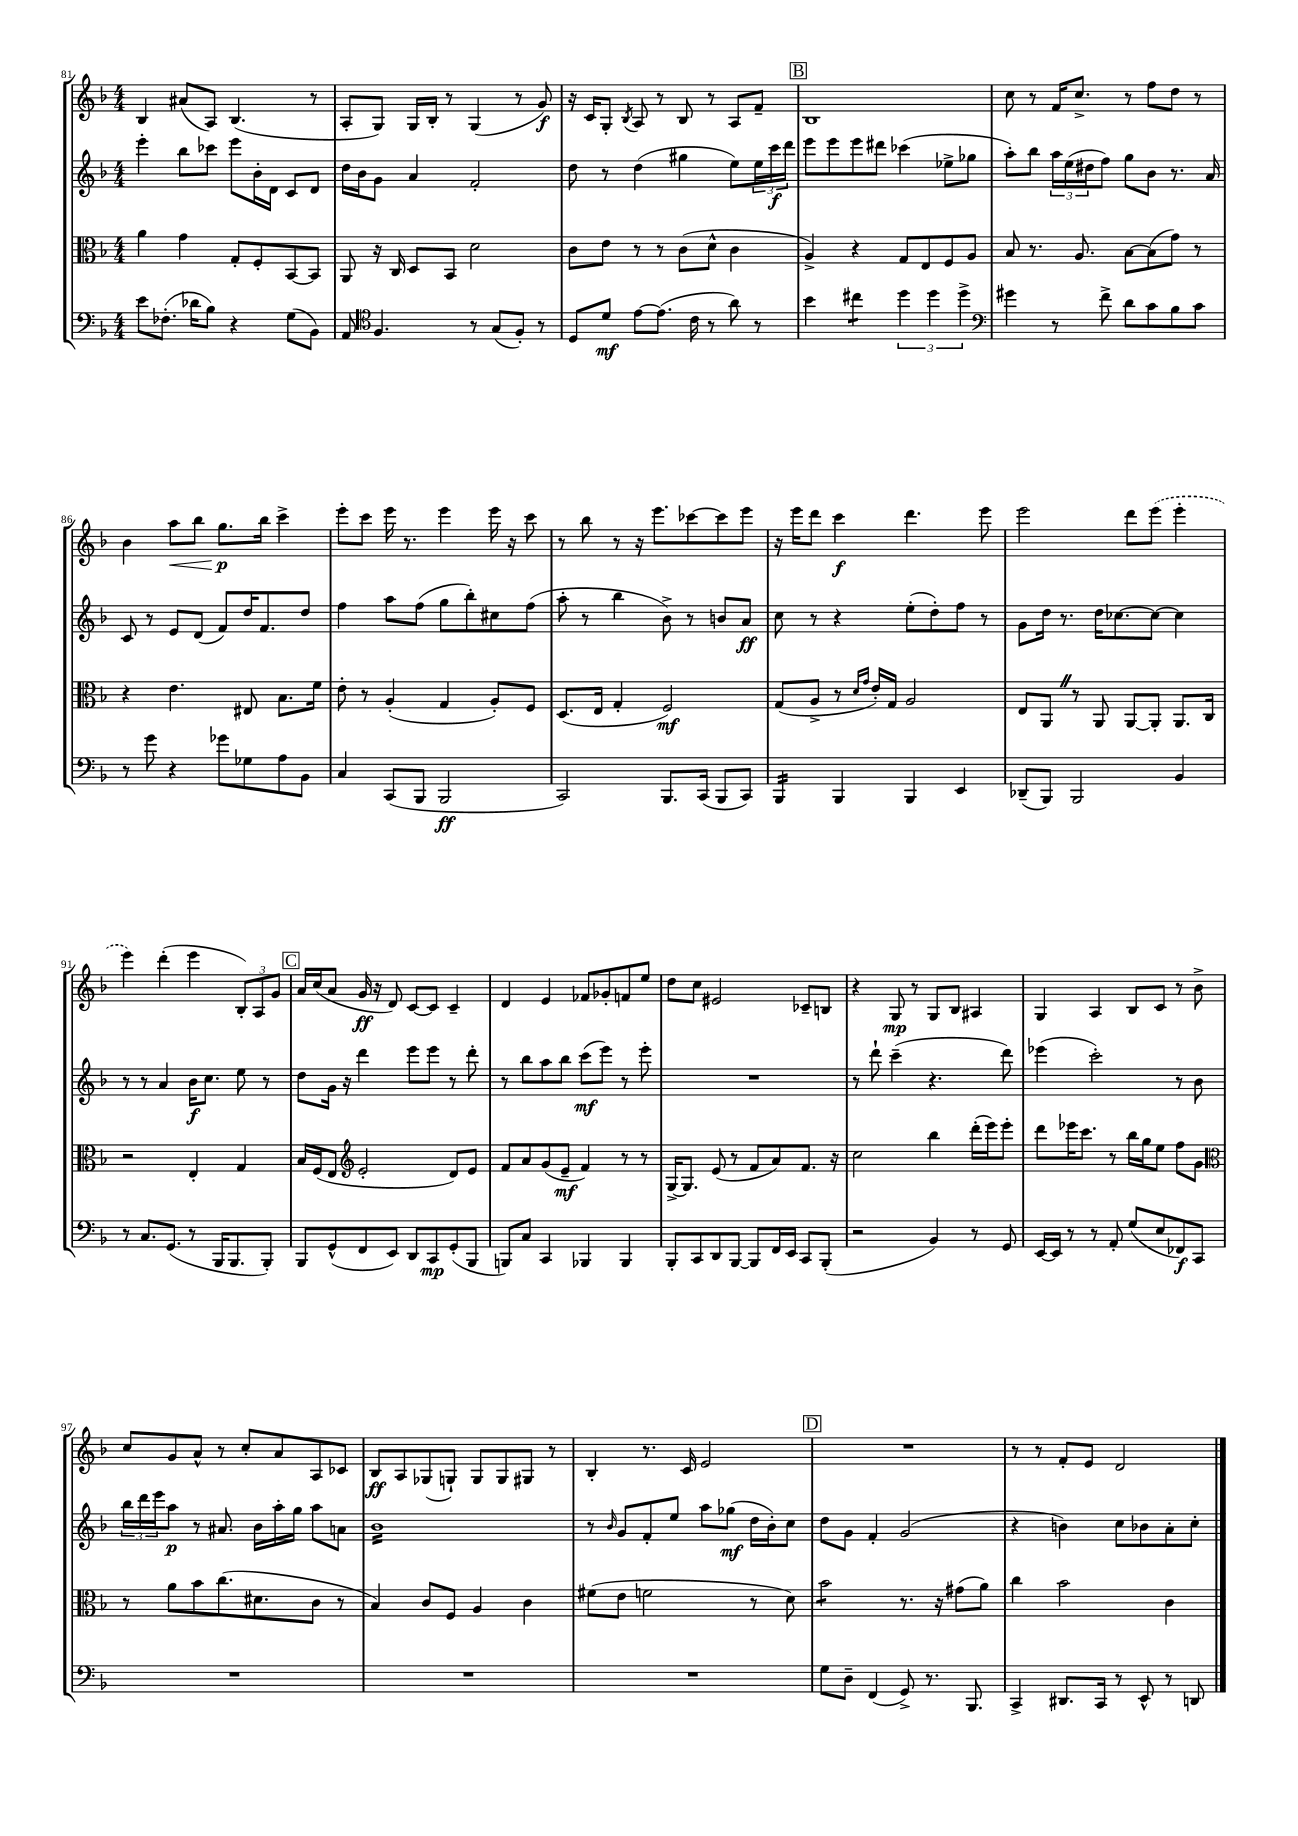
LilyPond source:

<<
\new StaffGroup <<
\new Staff = "s0" {
    \clef treble \key f \major \numericTimeSignature \time 4/4
    bes4 ais'8( a8) bes4.( r8 |
    a8-. g8) g16 bes16-. r8 g4( r8 g'8\f) |
    r16 c'16 g8-. \acciaccatura { bes8 } a8 r8 bes8 r8 a8 f'8-- |
    \mark \markup { \box "B" } bes1 |
    c''8 r8 f'16 c''8.-> r8 f''8 d''8 r8 |
    bes'4 a''8\< bes''8 g''8.\p\! bes''16 c'''4-> |
    e'''8-. c'''8 e'''16 r8. e'''4 e'''16 r16 c'''8 |
    r8 bes''8 r8 r16 e'''8. ces'''8~ ces'''8 e'''8 |
    r16 e'''16 d'''8 c'''4\f d'''4. e'''8 |
    e'''2 d'''8 \once \slurDashed e'''8( e'''4-. |
    e'''4) d'''4-.( e'''4 \tuplet 3/2 { bes8-.) a8 g'8 } |
    \mark \markup { \box "C" } a'16 c''16( a'8 g'16\ff r16 d'8) c'8~ c'8 c'4-- |
    d'4 e'4 fes'8 ges'8-. f'8 e''8 |
    d''8 c''8 eis'2 ces'8-- b8 |
    r4 g8\mp r8 g8 bes8 ais4 |
    g4 a4 bes8 c'8 r8 bes'8-> |
    c''8 g'8 a'8-^ r8 c''8-. a'8 a8 ces'8 |
    bes8\ff a8 ges8( g8-!) g8 g8 gis8 r8 |
    bes4-. r8. c'16 e'2 |
    \mark \markup { \box "D" } R1 |
    r8 r8 f'8-. e'8 d'2 \bar "|." |
}
\new Staff = "s1" {
    \clef treble \key f \major \numericTimeSignature \time 4/4
    e'''4-. bes''8 ces'''8 e'''8 bes'16-. d'16 c'8 d'8 |
    d''16 bes'16 g'8 a'4 f'2-. |
    d''8 r8 d''4( gis''4 e''8) \tuplet 3/2 { e''16 c'''16\f d'''16 } |
    \mark \markup { \box "B" } e'''8 e'''8 e'''8 dis'''8 ces'''4( ees''8-> ges''8 |
    a''8-.) bes''8 \tuplet 3/2 { a''16 e''16( dis''16 } f''8) g''8 bes'8 r8. a'16 |
    c'8 r8 e'8 d'8( f'8) d''16 f'8. d''8 |
    f''4 a''8 f''8( g''8 bes''8-.) cis''8 f''8( |
    a''8-. r8 bes''4 bes'8->) r8 b'8 a'8\ff |
    c''8 r8 r4 e''8-.( d''8-.) f''8 r8 |
    g'8 d''16 r8. d''16 ces''8.~ ces''8~ ces''4 |
    r8 r8 a'4 bes'16\f c''8. e''8 r8 |
    \mark \markup { \box "C" } d''8 g'16 r16 d'''4 e'''8 e'''8 r8 d'''8-. |
    r8 bes''8 a''8 bes''8 c'''8\mf( e'''8) r8 e'''8-. |
    R1 |
    r8 d'''8-! c'''4--( r4. d'''8) |
    ees'''4( c'''2-.) r8 bes'8 |
    \tuplet 3/2 { bes''16 d'''16 e'''16 } a''8\p r8 ais'8. bes'16 a''16-. g''16 a''8 a'8 |
    bes'1:16 |
    r8 \grace { bes'16 } g'8 f'8-. e''8 a''8 ges''8\mf( d''16 bes'16-.) c''8 |
    \mark \markup { \box "D" } d''8 g'8 f'4-. g'2( |
    r4 b'4) c''8 bes'8 a'8-. c''8-. \bar "|." |
}
\new Staff = "s2" {
    \clef alto \key f \major \numericTimeSignature \time 4/4
    a'4 g'4 g8-. f8-. bes,8~ bes,8 |
    a,8 r16 c16 d8 bes,8 d'2 |
    c'8 e'8 r8 r8 c'8( d'8-^ c'4 |
    \mark \markup { \box "B" } a4->) r4 g8 e8 f8 a8 |
    bes8 r8. a8. bes8~ bes8( g'8) r8 |
    r4 e'4. eis8 bes8. f'16 |
    e'8-. r8 a4-.( g4 a8-.) f8 |
    d8.( e16 g4-. f2\mf) |
    g8( a8-> r8 \grace { d'16 g'16 } e'16-.) g16 a2 |
    e8 a,8 \once \override BreathingSign.text = \markup { \musicglyph "scripts.caesura.straight" } \breathe r8 a,8 a,8~ a,8-. a,8. c16 |
    r2 e4-. g4 |
    \mark \markup { \box "C" } bes16 f16( e8 \clef treble e'2-. d'8) e'8 |
    f'8 a'8 g'8( e'8--\mf f'4) r8 r8 |
    g16~-> g8. e'8( r8 f'8 a'8) f'8. r16 |
    c''2 bes''4 d'''16-.( e'''16) e'''8-. |
    d'''8 ees'''16 c'''8. r8 bes''16 g''16 e''8 f''8 g'8 |
    \clef alto r8 a'8 bes'8 c''8.( dis'8. c'8 r8 |
    bes4) c'8 f8 a4 c'4 |
    fis'8( e'8 f'2 r8 d'8) |
    \mark \markup { \box "D" } bes'2:8 r8. r16 gis'8( a'8) |
    c''4 bes'2 c'4 \bar "|." |
}
\new Staff = "s3" {
    \clef bass \key f \major \numericTimeSignature \time 4/4
    e'8 fes8.-.( des'16 bes8) r4 g8( bes,8) |
    a,8 \clef tenor f4. r8 g8( f8-.) r8 |
    d8 d'8\mf e'8~ e'8.( c'16 r8 a'8) r8 |
    \mark \markup { \box "B" } bes'4 cis''4:8 \tuplet 3/2 { d''4 d''4 d''4-> } |
    \clef bass gis'4 r8 f'8-> d'8 c'8 bes8 c'8 |
    r8 g'8 r4 ges'8 ges8 a8 bes,8 |
    c4 c,8( bes,,8 bes,,2\ff |
    c,2) bes,,8. c,16( bes,,8 c,8) |
    bes,,4:16 bes,,4 bes,,4 e,4 |
    des,8--( bes,,8) bes,,2 bes,4 |
    r8 c8. g,8.( r8 bes,,16 bes,,8. bes,,8-.) |
    \mark \markup { \box "C" } bes,,8 g,8-^( f,8 e,8) d,8 c,8\mp g,8-.( bes,,8 |
    b,,8) c8 c,4 bes,,4 bes,,4 |
    bes,,8-. c,8 d,8 bes,,8~ bes,,8 f,16 e,16 c,8 bes,,8-.( |
    r2 bes,4) r8 g,8 |
    e,16~ e,16 r8 r8 a,8-. g8( e8 fes,8\f) c,8 |
    R1 |
    R1 |
    R1 |
    \mark \markup { \box "D" } g8 d8-- f,4( g,8->) r8. bes,,8. |
    c,4-> dis,8. c,16 r8 e,8-^ r8 d,8 \bar "|." |
}
>>
>>
\layout { \context { \Score currentBarNumber = #81 } }
